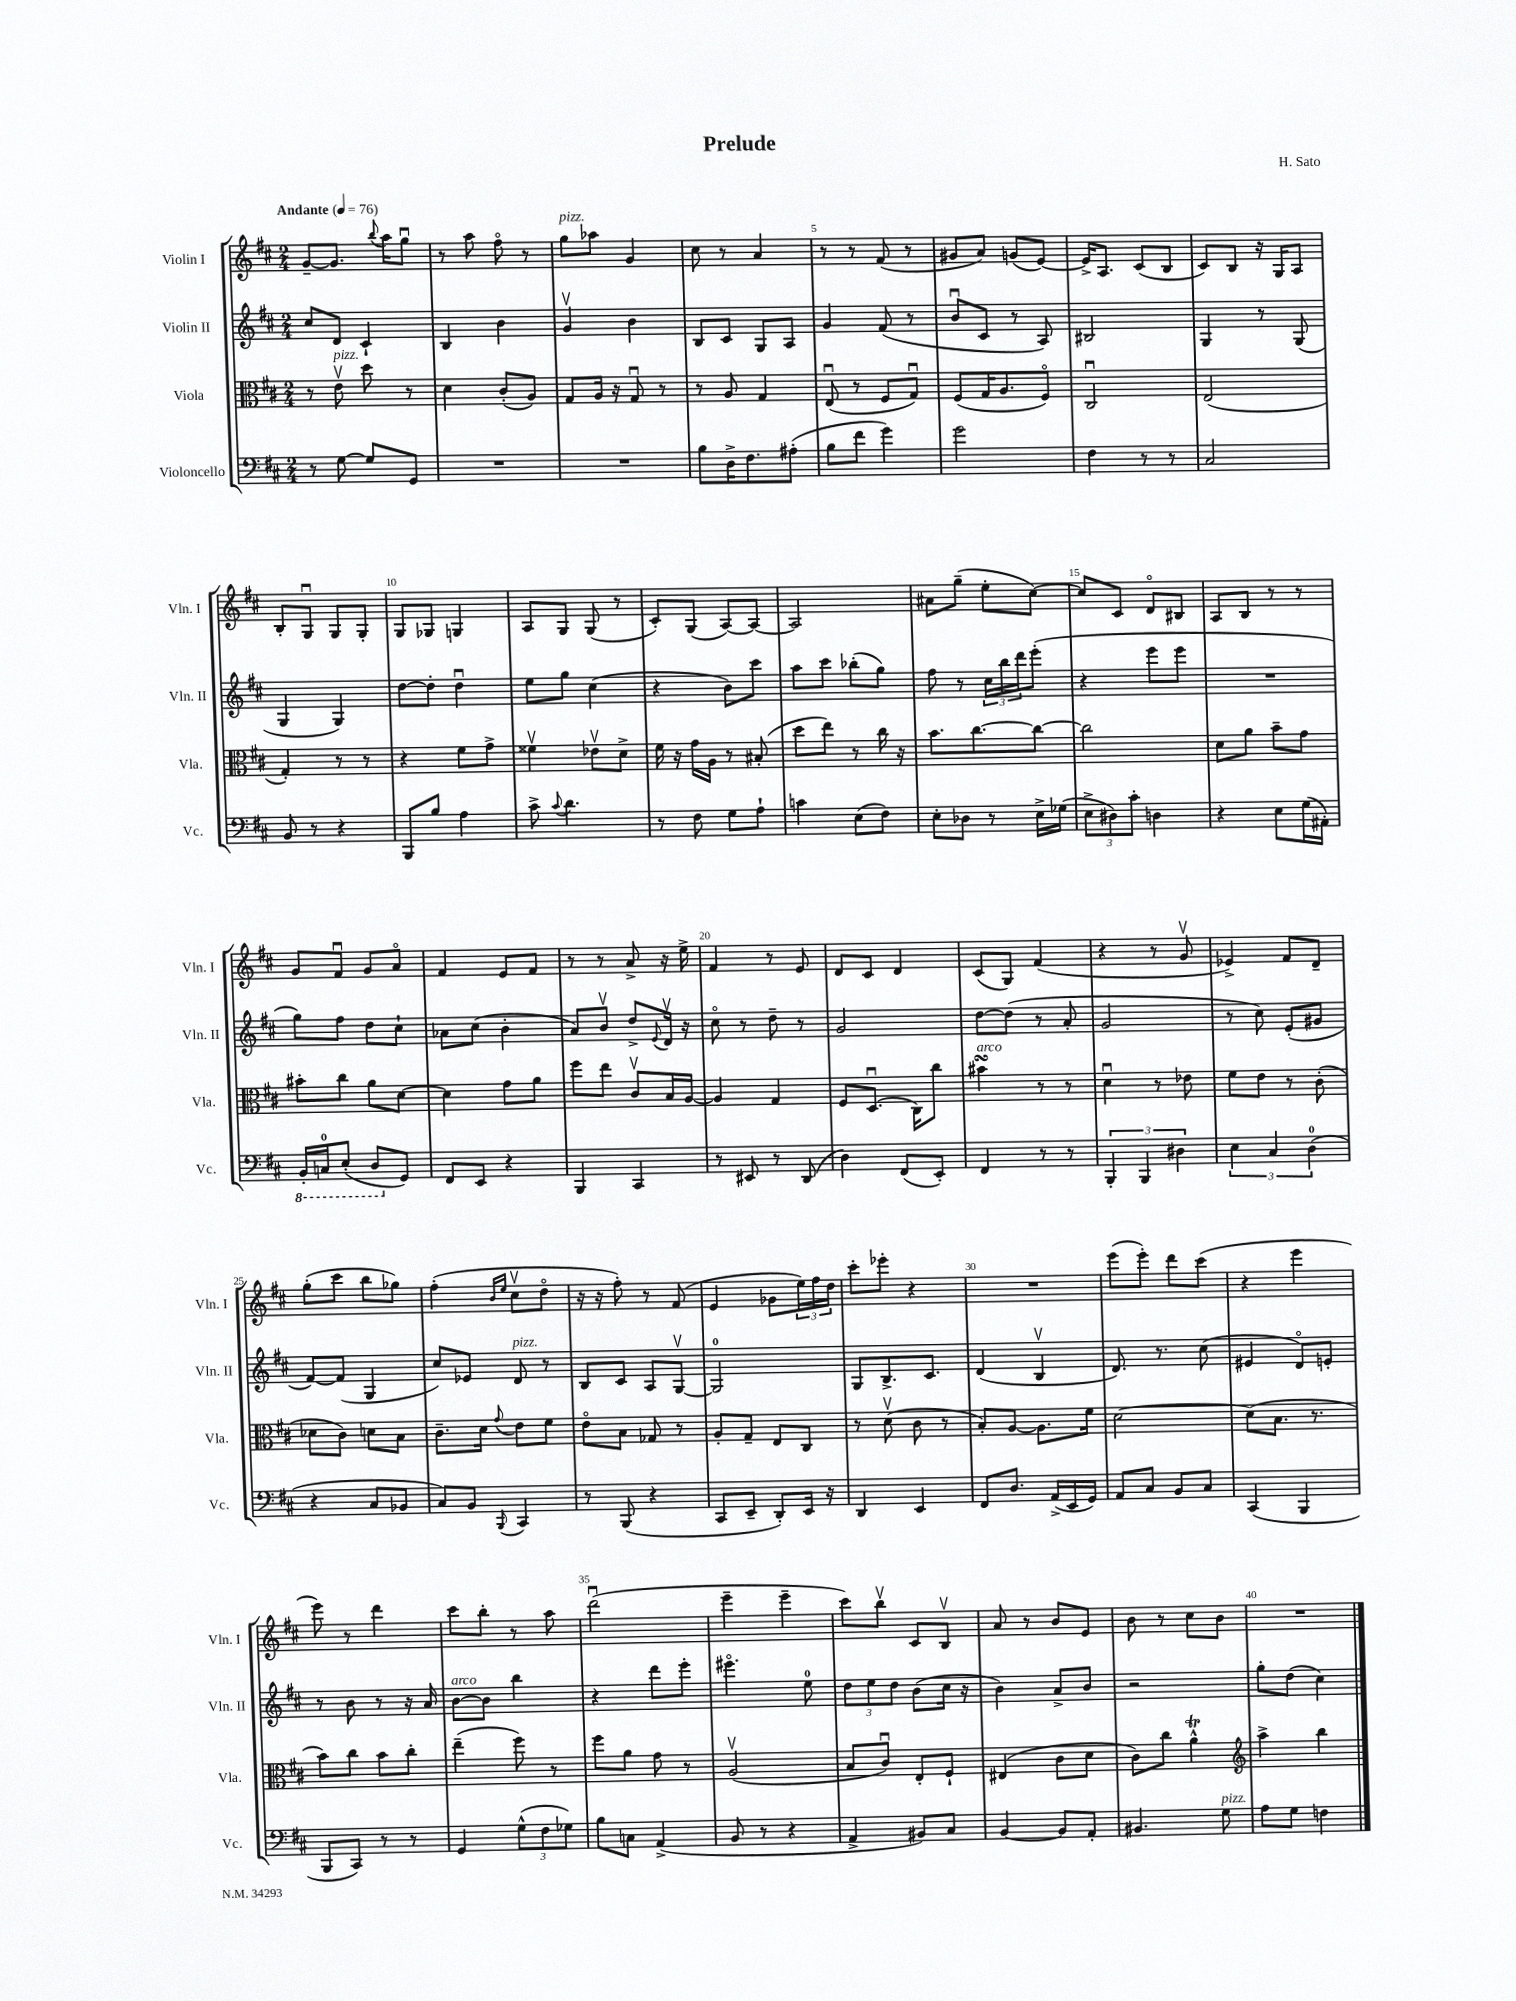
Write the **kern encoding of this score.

**kern	**kern	**kern	**kern
*part4	*part3	*part2	*part1
*staff4	*staff3	*staff2	*staff1
*I"Violoncello	*I"Viola	*I"Violin II	*I"Violin I
*I'Vc.	*I'Vla.	*I'Vln. II	*I'Vln. I
*clefF4	*clefC3	*clefG2	*clefG2
*k[f#c#]	*k[f#c#]	*k[f#c#]	*k[f#c#]
*M2/4	*M2/4	*M2/4	*M2/4
*MM76	*MM76	*MM76	*MM76
=1	=1	=1	=1
!	!	!	!LO:TX:a:B:t=Andante
8r	8r	8cc#/L	[8g~/L
!	!LO:TX:a:i:t=pizz.	!	!
[8G\	8ev\	8d/J	8.g/J]
8G/L]	8dd\	4c#`/	.
.	.	.	8qqbb/
.	.	.	16aa\KL
8GG/J	8r	.	8ggu\J
=2	=2	=2	=2
2r	4d\	4B/	8r
.	.	.	8aa\
.	(8c#'/L	4b\	8ff#\
.	8A/J)	.	8r
=3	=3	=3	=3
!	!	!	!LO:TX:a:i:t=pizz.
2r	8G/L	4gv/	8gg\L
.	16A/Jk	.	8aa-X\J
.	16r	.	.
.	8Gu/	4b\	4g/
.	8r	.	.
=4	=4	=4	=4
8B\L	8r	8B/L	8cc#\
16D^\K	8A/	8c#/J	8r
8.F#\	.	.	.
.	4G/	8G/L	4a/
(8A#X'\J	.	8A/J	.
=5	=5	=5	=5
8B\L	(8Eu/	4g/	8r
8f#\J	8r	.	8r
4g\)	8F#/L	(8f#/	(8f#/
.	8Gu/J)	8r	8r
=6	=6	=6	=6
2g\	(8F#/L	8bu/L	8g#X/L
.	16G/K	8c#/J	8a/J)
.	8.A/	.	.
.	.	8r	(8gn/L
.	8F#/J)	8A/)	[8e/J)
=7	=7	=7	=7
4F#\	2C#u/	2B#X/	16e^/KL]
.	.	.	8.A/J
8r	.	.	(8c#/L
8r	.	.	8B/J
=8	=8	=8	=8
2C#/	(2E/	4G/	8c#/L)
.	.	.	8B/J
.	.	8r	16r
.	.	.	16G/KL
.	.	(8G/	8A/J
!!LO:LB:g=z
=9	=9	=9	=9
8BB/	4G'/)	4G/	8B'/L
8r	.	.	8Gu/J
4r	8r	4G/)	8G/L
.	8r	.	8G'/J
=10	=10	=10	=10
8BBB/L	4r	[8dd\L	8G/L
8B/J	.	8dd'\J]	8G-X/J
4A\	8f#\L	4ddu\	4Gn/
.	8g^\J	.	.
=11	=11	=11	=11
8c#^\	4f##Xv\	8ee\L	8A/L
8qqc#/	.	.	.
4.d\	.	8gg\J	8G/J
.	8e-Xv\L	(4cc#\	(8G/
.	8d^\J	.	8r
=12	=12	=12	=12
8r	16f#\	4r	8c#'/L)
.	16r	.	.
8F#\	16g\LL	.	(8G/J
.	16A\JJ	.	.
8G\L	8r	8b\L)	[8A/L)
8A`\J	(8B#X'/	8ccc#\J	8A/J_
=13	=13	=13	=13
4cn\	8dd\L	8aa\L	2A/]
.	8ee\J)	8ccc#\J	.
(8E\L	8r	(8bb-X'\L	.
8F#\J)	16cc#\	8gg\J)	.
.	16r	.	.
=14	=14	=14	=14
8E'\L	8.b\L	8ff#\	8a#X\L
8D-X\J	.	8r	(8gg~\J
.	[8.cc#\	.	.
8r	.	24cc#\LL	8ee'\L
.	.	24bb\	.
.	.	24ddd\J	.
16E^\LL	8cc#\J_	(8eee'\J	[8cc#\J)
(16G-X\JJ	.	.	.
=15	=15	=15	=15
12E^\L	2cc#\]	4r	8cc#/L]
12D#X\)	.	.	.
.	.	.	8c#/J
12c#'\J	.	.	.
4Dn\	.	8eee\L	8d/L
.	.	8eee\J	8B#X/J
=16	=16	=16	=16
4r	8d\L	2r	8A/L
.	8a\J	.	8B/J
8E\L	8b~\L	.	8r
(16G\L	8g\J	.	8r
16AA#X'\JJ)	.	.	.
!!LO:LB:g=z
=17	=17	=17	=17
*8ba	*	*	*
16BBB'/LL	8b#X'\L	8gg\L)	8g/L
16CCn/J	.	.	.
(8EE'/J	8cc#\J	8ff#\J	8f#u/J
8DD/L	8a\L	8dd\L	8g/L
*X8ba	*	*	*
8GG/J)	[8d\J	8cc#`\J	8a/J
=18	=18	=18	=18
8FF#/L	4d\]	8a-X\L	4f#/
8EE/J	.	(8cc#\J	.
4r	8g\L	4b'\	8e/L
.	8a\J	.	8f#/J
=19	=19	=19	=19
4BBB/	8ff#\L	8a/L)	8r
.	8ee\J	8bv/J	8r
4CC#/	8c#v/L	8dd^/L	8a^/
.	.	8qqe/	.
.	16B/L	16dv/Jk	16r
.	[16A/JJ	16r	16ee^\
=20	=20	=20	=20
8r	4A/]	8cc#\	4f#/
8EE#X/	.	8r	.
8r	4G/	8dd~\	8r
(8DD/	.	8r	8e/
=21	=21	=21	=21
4D\)	8F#/L	2g/	8d/L
.	(8.Du/J	.	8c#/J
(8FF#/L	.	.	4d/
.	16C#\KL)	.	.
8EE'/J)	8cc#\J	.	.
=22	=22	=22	=22
!	!LO:TX:a:i:t=arco	!	!
4FF#/	4b#XsSsS\	[8dd\L	(8c#/L
.	.	(8dd\J]	8G/J)
8r	8r	8r	(4f#/
8r	8r	8a'/	.
=23	=23	=23	=23
6BBB'/	4du\	2g/	4r
6BBB/	.	.	.
.	8r	.	8r
6D#X\	.	.	.
.	8e-X\	.	8gv/
=24	=24	=24	=24
6E\	8f#\L	8r	4e-X^/)
.	8e\J	8cc#\)	.
6C#/	.	.	.
.	8r	(8e'/L	8f#/L
(6D\	.	.	.
.	(8c#'\	8g#X/J	8d~/J
!!LO:LB:g=z
=25	=25	=25	=25
4r	8d-X\L	[8f#/L)	(8gg'\L
.	8c#\J)	(8f#/J]	8ccc#\J
8C#/L	8dn\L	4G/	8bb\L
8BB-X/J	8B\J	.	8gg-X\J)
=26	=26	=26	=26
8C#/L)	8.c#~\L	8cc#/L)	(4ff#'\
8BB/J	.	8e-X/J	.
.	16d\Jk	.	.
.	.	.	16qqb/LL
8qqBBB/	8qqg/	.	16qqee/JJ
!	!	!LO:TX:a:i:t=pizz.	!
4CC#/	8e\L	8d/	8cc#v\L
.	8f#\J	8r	8dd\J
=27	=27	=27	=27
8r	8e\L	8B/L	16r
.	.	.	16r
(8BBB/	8B\J	8c#/J	8ff#'\)
4r	8G-X/	8A/L	8r
.	8r	[8Gv/J	(8f#/
=28	=28	=28	=28
8CC#/L	8A'/L	2G/]	4e/
8EE~/J	8G~/J	.	.
8DD'/L)	8E/L	.	8g-X\L
16EE/Jk	8C#/J	.	24ee\L)
.	.	.	24ff#\
16r	.	.	.
.	.	.	24dd\JJ
=29	=29	=29	=29
4DD/	8r	8G/L	8ccc#'\L
.	(8dv\	8.B^/	8eee-X'\J
4EE/	8c#\	.	4r
.	.	8.c#/J	.
.	8r	.	.
=30	=30	=30	=30
8FF#/L	8B'/L)	(4d/	2r
8.D/J	[8A/J	.	.
.	8.A\L]	4Bv/	.
(16AA^/LL	.	.	.
16EE/	.	.	.
16GG/JJ)	16f#\Jk	.	.
=31	=31	=31	=31
8AA/L	[2d\	8.d/)	(8eee\L
8C#/J	.	.	8eee'\J)
.	.	8.r	.
8BB/L	.	.	8ddd\L
8C#/J	.	(8cc#\	(8ccc#\J
=32	=32	=32	=32
(4CC#/	(8d\L]	4e#X/	4r
.	8.B\J	.	.
4BBB/	.	8d/L)	4eee\
.	8.r	.	.
.	.	8en'/J	.
!!LO:LB:g=z
=33	=33	=33	=33
8BBB/L	8b\L)	8r	8eee\)
8CC#/J)	8cc#\J	8b\	8r
8r	8b\L	8r	4ddd\
8r	8cc#'\J	16r	.
.	.	16a/	.
=34	=34	=34	=34
!	!	!LO:TX:a:i:t=arco	!
4GG/	(4ee~\	[8b\L	8ccc#\L
.	.	8b\J]	8bb'\J
(12G^^\L	8ff#\)	4bb\	8r
12F#\	.	.	.
.	8r	.	8aa\
12G-X\J)	.	.	.
=35	=35	=35	=35
8B\L	8ff#\L	4r	(2dddu\
8Cn\J	8a\J	.	.
(4AA^/	8g\	8ddd\L	.
.	8r	8eee'\J	.
=36	=36	=36	=36
8BB/	(2Av/	4.eee#X\	4eee~\
8r	.	.	.
4r	.	.	4eee~\
.	.	8ee\	.
=37	=37	=37	=37
4AA^/	8B/L	12dd\L	8ccc#\L)
.	.	12ee\	.
.	8c#u/J)	.	8bbv\J
.	.	12dd\J	.
8BB#X/L)	8E'/L	(8b\L	8c#/L
8C#/J	8F#`/J	16cc#\Jk	8Bv/J
.	.	16r	.
=38	=38	=38	=38
[4BB/	(4E#X/	4b\)	8a/
.	.	.	8r
8BB/L]	8c#\L	8a^/L	8b/L
8AA'/J	8d\J	8b/J	8e/J
=39	=39	=39	=39
4.BB#X/	8c#\L)	2r	8b\
.	8cc#\J	.	8r
.	4aT^^\	.	8cc#\L
!LO:TX:a:i:t=pizz.	!	!	!
8G\	.	.	8b\J
=40	=40	=40	=40
*	*clefG2	*	*
8A\L	4aa^\	8gg'\L	2r
8G\J	.	(8dd\J	.
4Fn\	4bb\	4cc#\)	.
==	==	==	==
*-	*-	*-	*-
